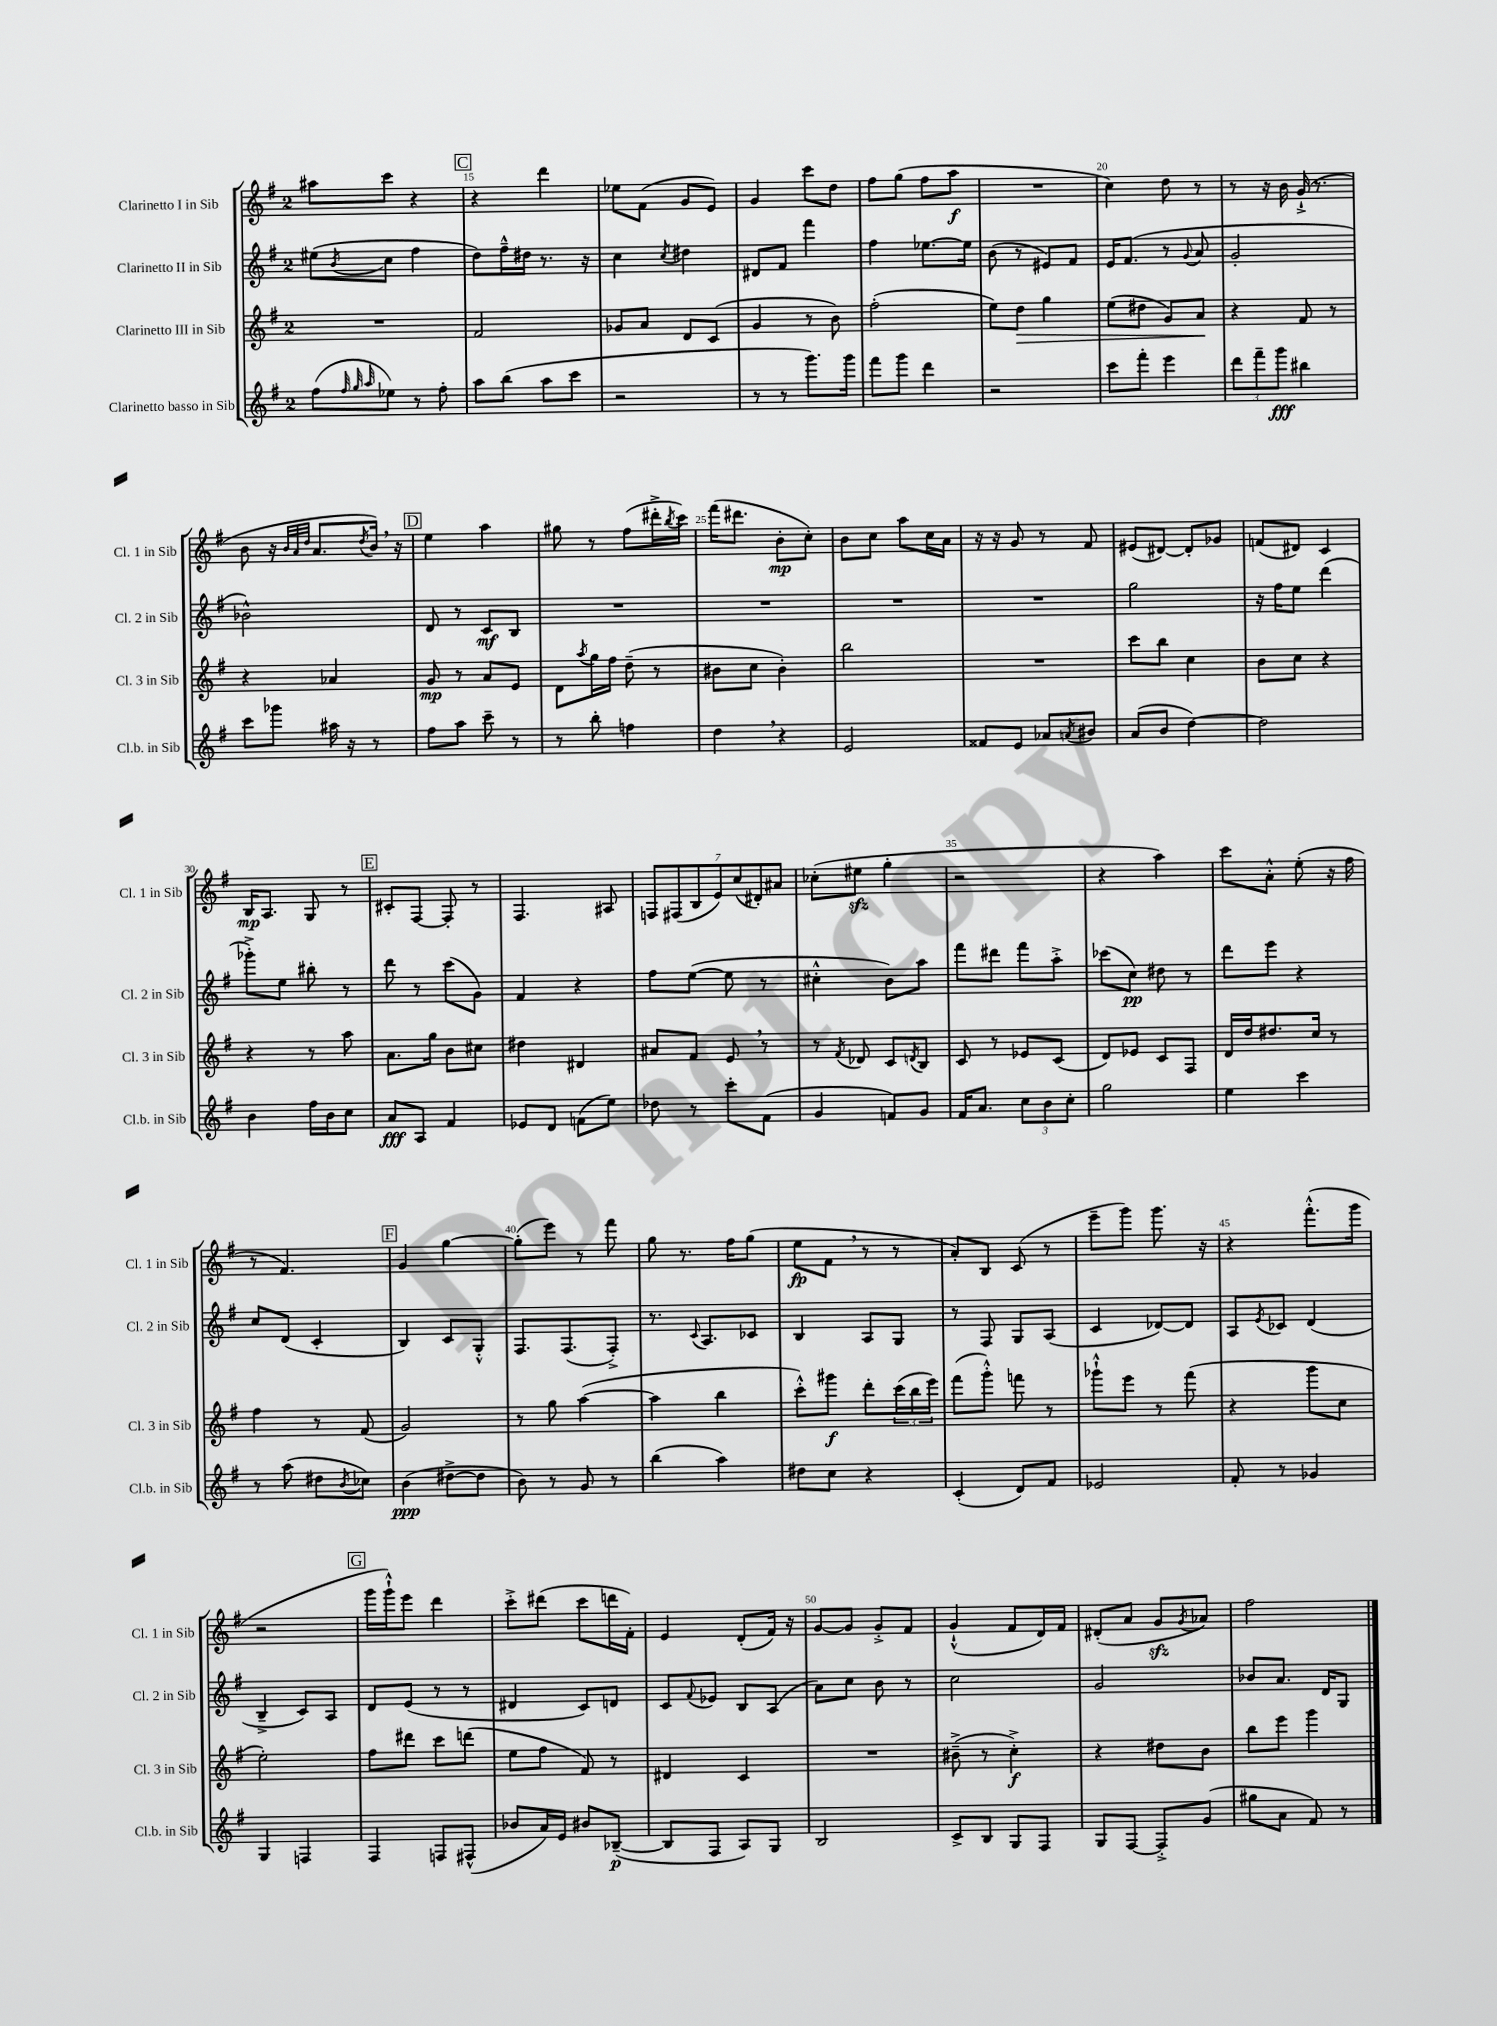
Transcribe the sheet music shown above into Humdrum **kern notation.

**kern	**kern	**kern	**kern
*staff4	*staff3	*staff2	*staff1
*clefG2	*clefG2	*clefG2	*clefG2
*k[f#]	*k[f#]	*k[f#]	*k[f#]
*M2/4	*M2/4	*M2/4	*M2/4
(8ff#	2r	(8ee#	8aa#
32qqff#	.	.	.
32qqgg	.	.	.
32qqaa	.	8qb	.
8ee-)	.	8cc	8ccc
8r	.	4ff#	4r
8ff#'	.	.	.
=	=	=	=
8aa	2f#	8dd)	4r
(8bb	.	16ff#~^^	.
.	.	16dd#	.
8aa	.	8.r	4ddd
8ccc	.	.	.
.	.	16r	.
=	=	=	=
2r	8g-	4cc	8ee-
.	8a	.	(8f#
.	.	8qcc	.
.	8d	4dd#	8g
.	(8c	.	8e)
=	=	=	=
8r	4g	8d#	4g
8r	.	8f#	.
8.ggg)	8r	4fff#	8ccc
.	8b)	.	8dd
16ggg	.	.	.
=	=	=	=
8fff#	(2ff#'	4ff#	8ff#
8ggg	.	.	(8gg
4ddd	.	[8.ee-	8ff#
.	.	.	8aa
.	.	16ee-]	.
=	=	=	=
2r	8ee)	(8b	2r
.	8dd	8r	.
.	4gg	8e#)	.
.	.	8f#	.
=	=	=	=
8ccc	(8ee	16e	4cc)
.	.	(8.f#	.
8fff#'	8dd#	.	.
4eee	8g)	8r	8dd
.	.	8qqg	.
.	8a	8a	8r
=	=	=	=
12ddd	4r	2g'	8r
12fff#~	.	.	.
.	.	.	16r
12ggg	.	.	.
.	.	.	16b
4bb#	8f#	.	(16g`^
.	.	.	8.r
.	8r	.	.
=	=	=	=
8ccc	4r	2b-^^)	8b
8ggg-	.	.	16r
.	.	.	32qqb
.	.	.	32qqa
.	.	.	32qqdd
.	.	.	8.a
16aa#	4a-	.	.
16r	.	.	.
.	.	.	8qdd
8r	.	.	16b)
.	.	.	16r
=	=	=	=
8ff#	8g	8d	4ee
8aa	8r	8r	.
8ccc~	8a	8c	4aa
8r	8e	8B	.
=	=	=	=
8r	8d	2r	8gg#
.	8qaa	.	.
8bb'	16gg	.	8r
.	16ff#	.	.
4ff	(8dd~	.	(8ff#
.	8r	.	16ddd#'^
.	.	.	8qbb
.	.	.	16ccc)
=	=	=	=
4dd	8b#	2r	(16fff#
.	.	.	8.ddd#
.	8cc	.	.
4r	4b#')	.	8b'
.	.	.	8cc')
=	=	=	=
2e	2bb	2r	8b
.	.	.	8cc
.	.	.	8aa
.	.	.	16cc
.	.	.	16a
=	=	=	=
8f##	2r	2r	16r
.	.	.	16r
8e	.	.	8g
8a-	.	.	8r
8qa	.	.	.
8b#	.	.	8f#
=	=	=	=
(8a	8ccc	2gg	(8e#
8b	8bb	.	[8d#)
[4dd)	4cc	.	8d#']
.	.	.	8g-
=	=	=	=
2dd]	8b	16r	(8f
.	.	16ff#	.
.	8cc	8ee	8d#)
.	4r	(4ddd	4c
=	=	=	=
4b	4r	8ggg-'^)	16B
.	.	.	8.A
.	.	8ee	.
16ff#	8r	8bb#'	8G
16b	.	.	.
8cc	8aa	8r	8r
=	=	=	=
8a	8.a	8ddd	8c#'
8A	.	8r	[8F#
.	16gg	.	.
4f#	8b	(8ccc	8F#']
.	8cc#	8g)	8r
=	=	=	=
8e-	4dd#	4f#	4.F#
8d	.	.	.
(8f	4d#	4r	.
8ee)	.	.	8A#
=	=	=	=
8dd-	8a#	8ff#	14F
.	.	.	(14F#
8r	8f#	([8ee	.
.	.	.	14B
.	.	.	14e)
8ccc'	8e	8ee]	.
.	.	.	(14cc
.	.	.	14d#')
(8f#	8r	8r	.
.	.	.	14a#
=	=	=	=
4g	8r	4cc#'^^	(8cc-'
.	8qf#	.	.
.	8d-	.	8ee#
8f)	8c	8b)	4gg'
.	8qd	.	.
8g	8B	8aa	.
=	=	=	=
16f#	8c	8fff#	2r
8.a	.	.	.
.	8r	8ddd#	.
12cc	8e-	8fff#	.
12b	.	.	.
.	(8c	8aa'^	.
12cc'	.	.	.
=	=	=	=
2gg	8d)	(8ccc-	4r
.	8e-	8cc)	.
.	8c	8dd#	4aa)
.	8F#	8r	.
=	=	=	=
4ee	16d	8ddd	8ccc
.	16dd	.	.
.	8.dd#	8eee	8a'^^
4ccc	.	4r	(8ee'
.	16cc	.	.
.	8r	.	16r
.	.	.	16ff#
=	=	=	=
8r	4ff#	8cc	8r
(8aa	.	(8d	4.f#)
8dd#	8r	4c'	.
8qb	.	.	.
8cc-)	(8f#	.	.
=	=	=	=
(4b	2g)	4B)	4g
[8dd#^	.	8c	[4gg
8dd#]	.	8G'^^	.
=	=	=	=
8b)	8r	8.F#	(8gg']
8r	8gg	.	8eee)
.	.	(8.F#	.
8g	([4aa	.	8r
8r	.	8F#'^)	8fff#
=	=	=	=
(4bb	4aa]	8.r	8gg
.	.	.	8.r
.	.	8qqc	.
.	.	8.A	.
4aa)	4bb	.	.
.	.	.	16ff#
.	.	8c-	(8gg
=	=	=	=
8dd#	8ccc'^^)	4B	8ee
8cc	8ggg#	.	8f#
4r	8ddd'	8A	8r
.	(24ccc	8G	8r
.	24bb	.	.
.	24eee)	.	.
=	=	=	=
(4c'	(8fff#	8r	8a')
.	8ggg'^^)	8F#	8B
8d)	8fff	8G	(8c
8f#	8r	(8A	8r
=	=	=	=
2e-	8ggg-`^^	4c	8eee~
.	8eee	.	8ggg)
.	8r	[8d-)	8.ggg
.	(8fff#	8d-]	.
.	.	.	16r
=	=	=	=
8f#'	4r	8A	4r
.	.	8qe	.
8r	.	8c-	.
4g-	8ggg	(4d	(8.fff#'^^
.	8cc	.	.
.	.	.	16ggg
=	=	=	=
4G	2ee')	4B~^	2r
4F	.	8c)	.
.	.	8A	.
=	=	=	=
4F#	8ff#	8d	16ggg
.	.	.	16ggg`^^)
.	8ddd#	(8e	8eee
8F	8ccc	8r	4ddd
(8F#^^	(8ddd	8r	.
=	=	=	=
8b-	8ee	4d#	8ccc'^
16a)	8ff#	.	(8ddd#
16e	.	.	.
8b#	8f#)	8c)	8ccc
([8B-~	8r	8d	16ddd
.	.	.	16f#')
=	=	=	=
8B-]	4d#	8c	4e
.	.	8qqf#	.
8F#	.	8e-	.
8A)	4c	8B	(8d'
8G	.	(8A	16f#)
.	.	.	16r
=	=	=	=
2B	2r	8a)	[8g
.	.	8cc	8g]
.	.	8b	8g'^
.	.	8r	8f#
=	=	=	=
8c^	(8b#~^	2cc	(4g`^^
8B	8r	.	.
8G	4cc'^)	.	8f#
8F#	.	.	16d)
.	.	.	16f#
=	=	=	=
8G	4r	2g	(8d#'
[8F#	.	.	8a
8F#'^]	8dd#	.	8g
.	.	.	8qg
(8g	8b	.	8a-)
=	=	=	=
8gg#	8bb	8b-	2ff#
8a	8eee	8.a	.
8f#)	4ggg	.	.
.	.	16d	.
8r	.	8G	.
==	==	==	==
*-	*-	*-	*-
